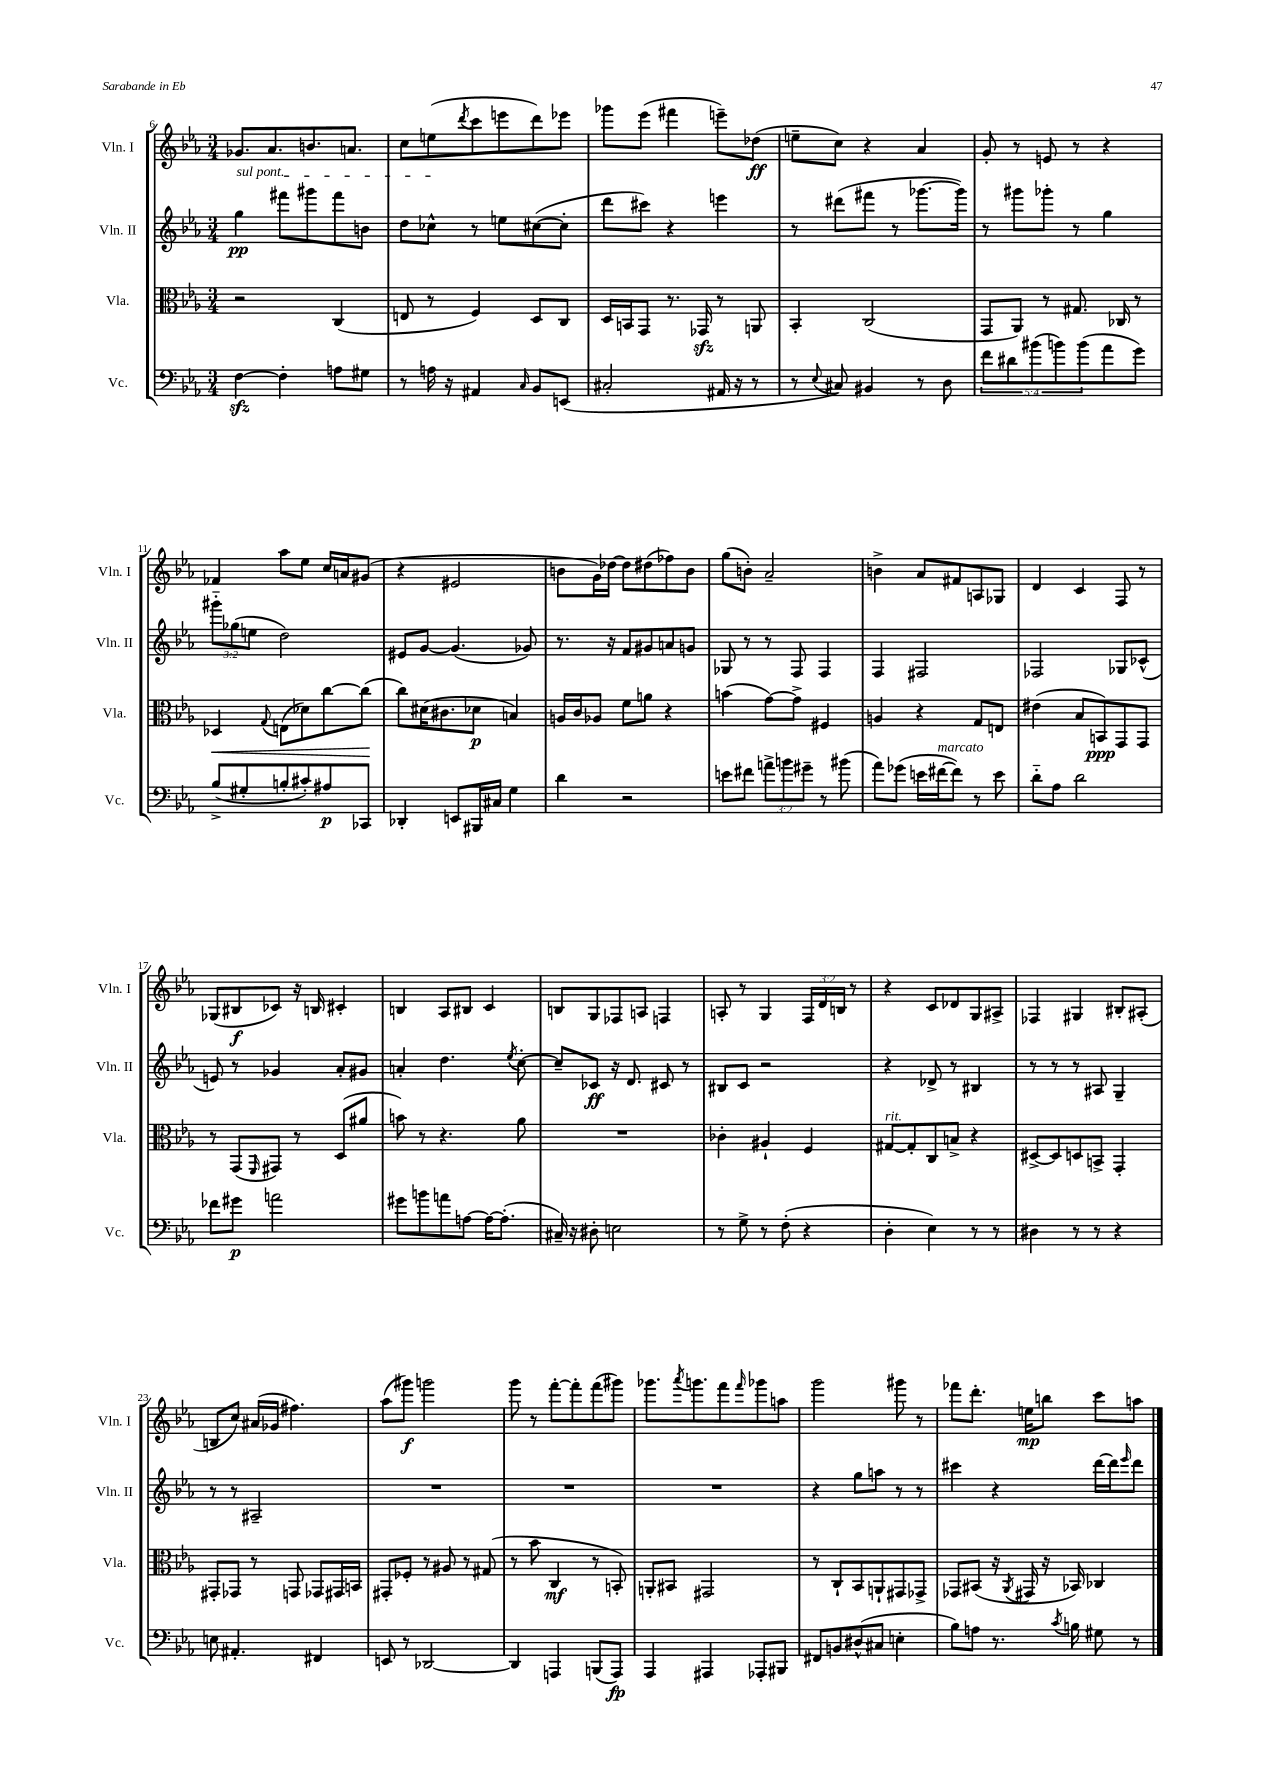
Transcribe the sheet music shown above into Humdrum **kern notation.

**kern	**kern	**kern	**kern
*staff4	*staff3	*staff2	*staff1
*clefF4	*clefC3	*clefG2	*clefG2
*k[b-e-a-]	*k[b-e-a-]	*k[b-e-a-]	*k[b-e-a-]
*M3/4	*M3/4	*M3/4	*M3/4
[4F	2r	4gg	8.g-
.	.	.	8.a-
4F']	.	8fff#	.
.	.	8ggg#	8.b
8A	(4C	8fff#	.
.	.	.	8.a
8G#	.	8b	.
=	=	=	=
8r	8E	8dd	8cc
16A	8r	8cc-^^	(8ee
16r	.	.	.
.	.	.	8qddd
4AA#	4F)	8r	8ccc
.	.	8ee	8eee
16qqC	.	.	.
8BB-	8D	([8cc#	8ddd)
(8EE	8C	8cc#']	8eee-
=	=	=	=
2C#'	16D	8ddd	8ggg-
.	16BB	.	.
.	8GG	8ccc#)	(8eee-
.	8.r	4r	4fff#
.	16GG-	.	.
16AA#	8r	4eee	8eee~)
16r	.	.	.
8r	8AA	.	(8dd-
=	=	=	=
8r	4BB-'	8r	8ee~
8qqE-	.	.	.
8C#)	.	(8ddd#	8cc)
4BB#	(2C	8fff#	4r
.	.	8r	.
8r	.	[8.ggg-	4a-
8D	.	.	.
.	.	16ggg-])	.
=	=	=	=
10f	8GG	8r	8g'
10d#	.	.	.
.	8AA-)	8ggg#	8r
(10b#	.	.	.
.	8r	8ggg-'	8e
10b)	.	.	.
.	8.G#	8r	8r
(10b	.	.	.
8a-	.	4gg	4r
.	16C-	.	.
8g)	8r	.	.
=	=	=	=
(8B-^	4D-	12ggg#'~	4f-
.	.	(12gg-	.
8G#'	.	.	.
.	.	12ee	.
.	8qqG	.	.
8B'	(8E	2dd)	8aa-
8c#')	8d-)	.	8ee-
8A#	[8cc	.	16cc
.	.	.	16a
8CC-	(8cc]	.	(8g#
=	=	=	=
4DD-'	8cc)	8e#	4r
.	(16d#	[8g	.
.	8.c#	.	.
8EE	.	(4.g]	2e#
16BBB#	8d-	.	.
16C#	.	.	.
4G	4B)	.	.
.	.	8g-)	.
=	=	=	=
4d	16A	8.r	8b
.	16c	.	.
.	8A-	.	16g)
.	.	16r	[16dd-
2r	8f	8f	8dd-]
.	8a	8g#	(8dd#
.	4r	8a	8ff-)
.	.	8g	8b
=	=	=	=
8e	(4b	8G-	(8gg
8f#	.	8r	8b')
12a^	[8g)	8r	2a-~
12b	.	.	.
.	8g^]	8F	.
12g#~	.	.	.
8r	4F#	4F	.
(8b#	.	.	.
=	=	=	=
8a-)	4A	4F	4b^
(8g-	.	.	.
16e	4r	2F#	8a-
[16f#	.	.	.
8f#])	.	.	8f#
8r	8G	.	8A
8e	8E	.	8G-
=	=	=	=
8d'~	(4e#	2F-	4d
8A-	.	.	.
2d	8B-	.	4c
.	8BB)	.	.
.	8GG	8G-	8F
.	8GG	(8c-^^	8r
=	=	=	=
8f-	8r	8e)	(8G-
8g#	(8GG	8r	8B#
.	16qqFF	.	.
2a	8GG#)	4g-	8c-)
.	8r	.	16r
.	.	.	16B
.	(8D	8a-'	4c#'
.	8a#	8g#	.
=	=	=	=
8g#	8b)	4a'	4B
8b	8r	.	.
8a	4.r	4.dd	8A-
[8A	.	.	8B#
16A_	.	.	4c
(8.A']	.	.	.
.	.	8qee-	.
.	8a-	[8cc'	.
=	=	=	=
16C#~)	2.r	8cc~]	8B
16r	.	.	.
8D#'	.	8c-	8G
2E	.	16r	8F-
.	.	8.d	.
.	.	.	8A
.	.	8c#	4F
.	.	8r	.
=	=	=	=
8r	4c-'	8B#	8A'
8G^	.	8c	8r
8r	4A#`	2r	4G
(8F'	.	.	.
4r	4F	.	24F
.	.	.	24d
.	.	.	24B
.	.	.	8r
=	=	=	=
4D'	[8G#	4r	4r
.	8G#']	.	.
4E-)	8C	8d-^	8c
.	8B^	8r	8d-
8r	4r	4B#	8G
8r	.	.	8A#^
=	=	=	=
4D#	[8D#^	8r	4F-
.	8D#]	8r	.
8r	8D	8r	4G#
8r	8BB^	8A#	.
4r	4GG'	4G~	8B#'
.	.	.	(8A#'
=	=	=	=
8E	8GG#'	8r	8B
4.AA#'	8GG-	8r	8cc)
.	8r	2A#~	(16a#
.	.	.	16g-
.	8GG	.	4.ff#)
4FF#	8GG-	.	.
.	16GG#	.	.
.	16BB	.	.
=	=	=	=
8EE	8GG#'	2.r	(8aa-
8r	8F-'	.	8ggg#)
[2DD-	8r	.	2ggg
.	8A#	.	.
.	8r	.	.
.	(8G#	.	.
=	=	=	=
4DD-]	8r	2.r	8ggg
.	8b-	.	8r
4AAA	4C	.	[8fff'
.	.	.	8fff']
(8BBB	8r	.	(8fff
8AAA)	8BB')	.	8ggg#)
=	=	=	=
4AAA-	8AA'	2.r	8.ggg-
.	8BB#	.	.
.	.	.	8qaaa-
.	.	.	8.ggg
4AAA#	2GG#	.	.
.	.	.	8fff
.	.	.	16qqfff
8AAA-'	.	.	8ggg-
8BBB#	.	.	8aa
=	=	=	=
8FF#	8r	4r	2ggg
8BB	8C`	.	.
(8D#^^	8BB-	8gg	.
8C#	8AA`	8aa	.
4E'	8GG#	8r	8ggg#
.	8GG-^	8r	8r
=	=	=	=
8B-)	8GG-	4ccc#	8fff-
8A	(8BB#	.	8.ddd'
8.r	16r	4r	.
.	8qAA-	.	.
.	16GG#	.	16ee
.	16r	.	8bb
8qc	.	.	.
16B	16BB-)	.	.
8G#	4C-	[16ddd	8ccc
.	.	16ddd]	.
.	.	16qqeee-	.
8r	.	8ddd	8aa
==	==	==	==
*-	*-	*-	*-
